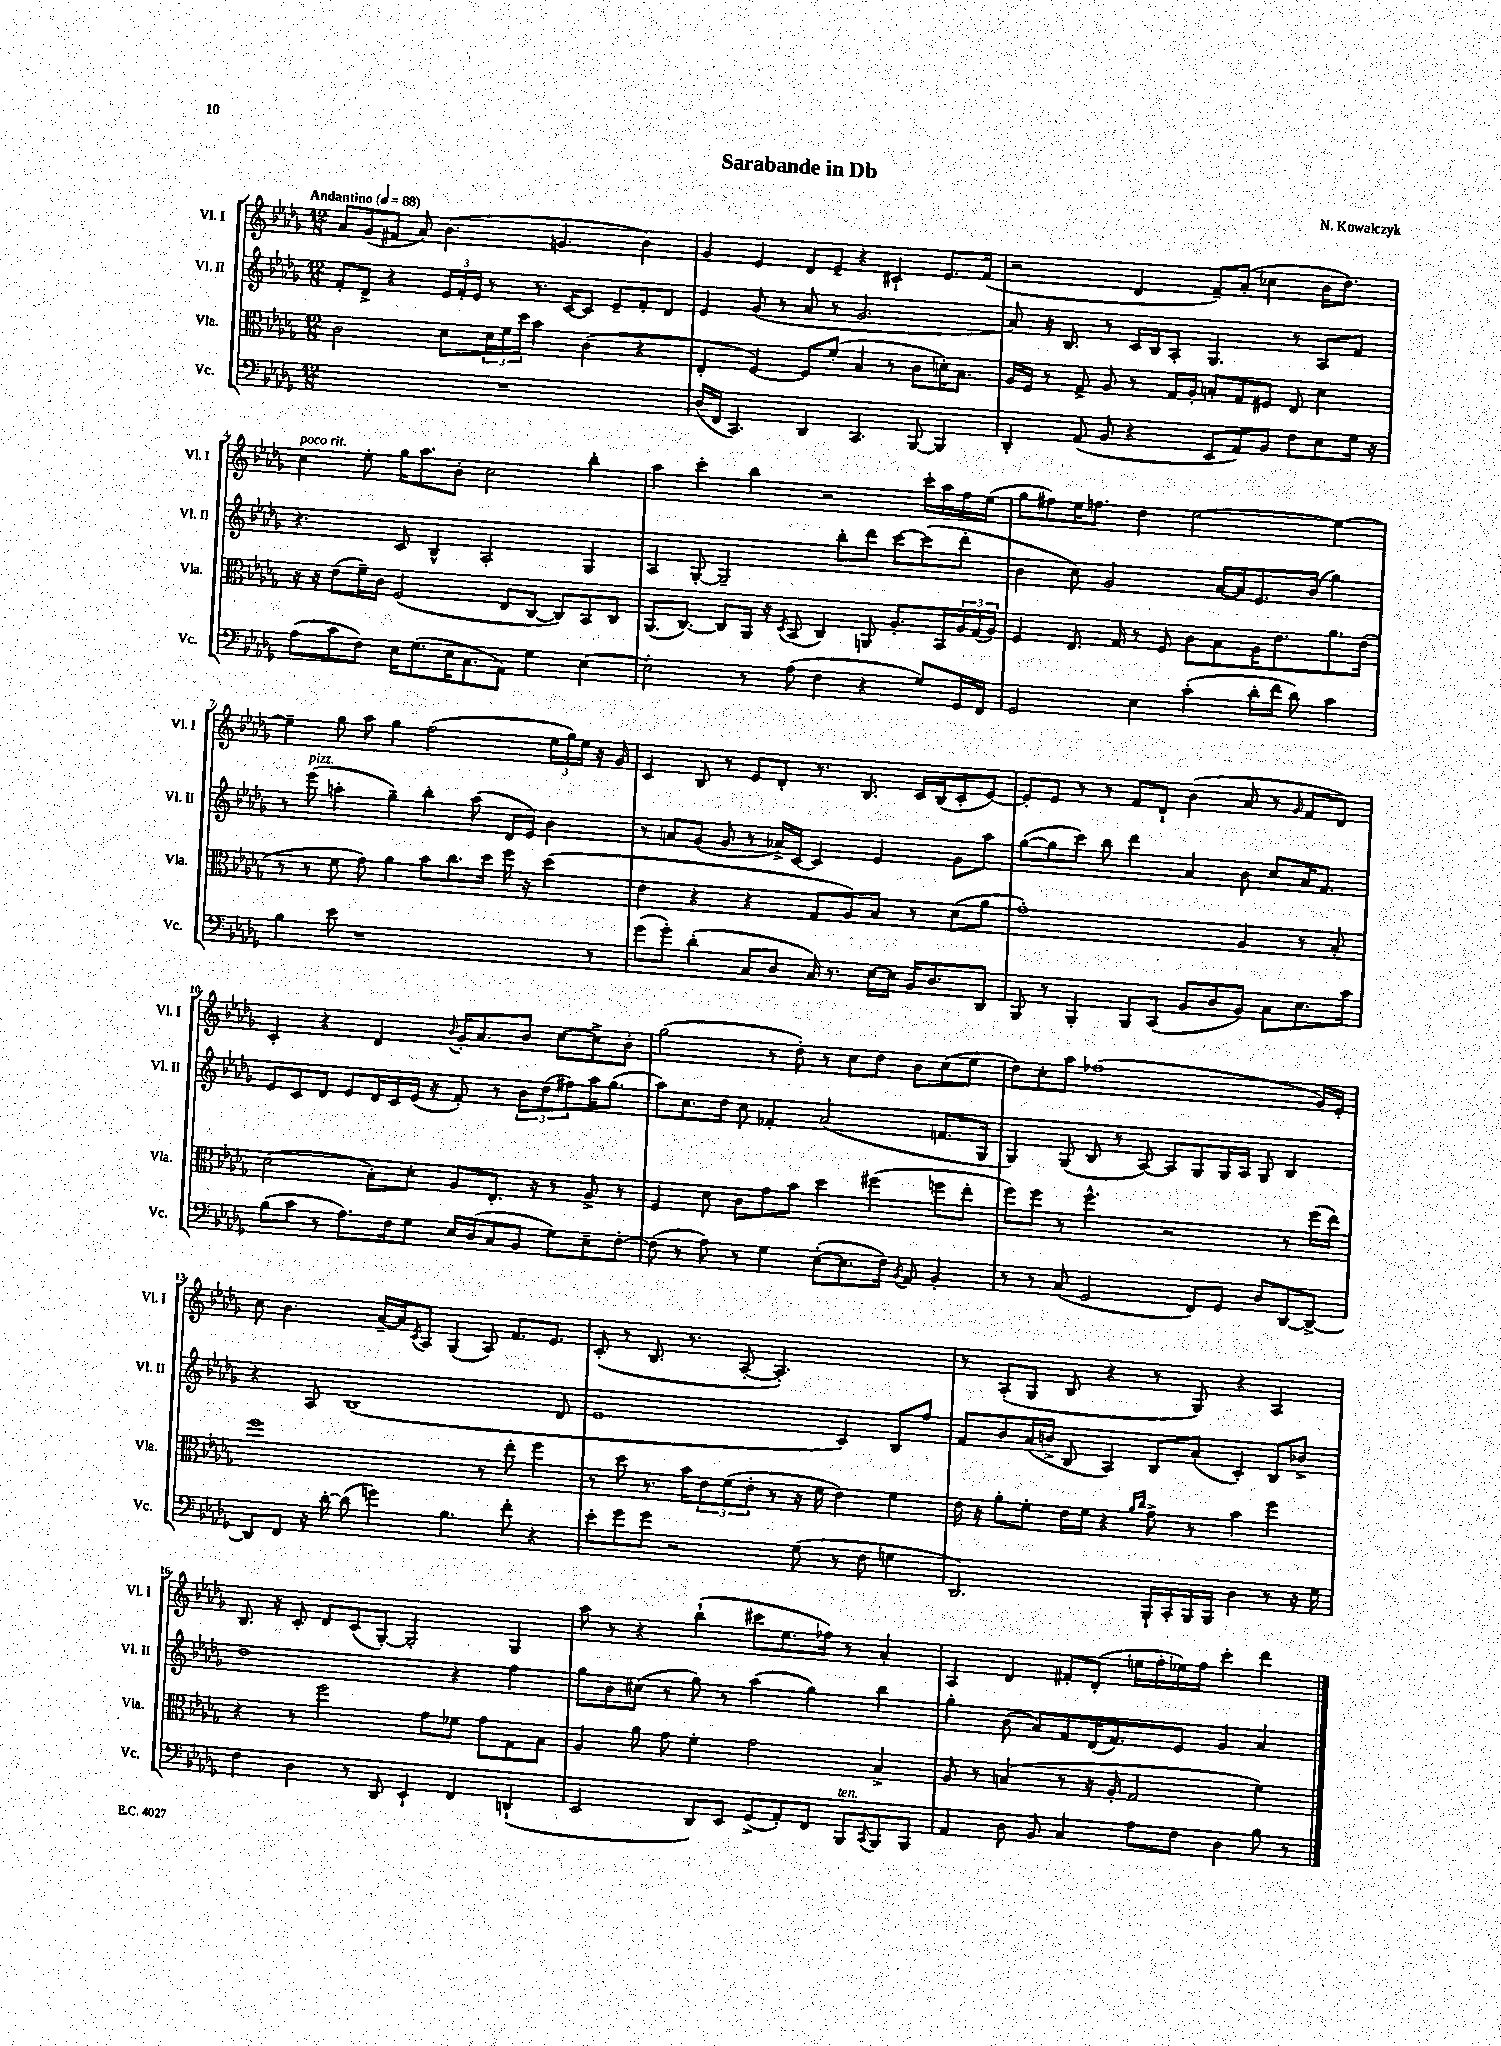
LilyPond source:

\header { title = "Sarabande in Db" composer = "N. Kowalczyk" }
<<
\new StaffGroup <<
\new Staff = "s0" \with { instrumentName = "Vl. I" shortInstrumentName = "Vl. I" } {
    \clef treble \key des \major \numericTimeSignature \time 12/8 \tempo "Andantino" 4 = 88
    aes'8 ges'8( fis'8 aes'8) bes'4.( g'4. bes'4) |
    ges'4 ees'4 des'8 ees'8-- r4 cis'4-! ees'8. f'16( |
    r2 des'4 f'8--) aes'8-.( ces''4 bes'16 des''8.) |
    c''4^\markup { \italic "poco rit." } ees''8-. ges''16 aes''8. bes'8-. c''2 bes''4-. |
    aes''4 c'''4-. bes''4 r2 c'''16-. aes''16 f''16 ees''16( |
    ges''8 fis''8) ees''16 f''8. des''4 ees''2~ ees''4~ |
    ees''4-- ges''8 aes''8 ges''4 f''2( \tuplet 3/2 { ees''16 ges''16) ees''16 } r16 ges'16 |
    c'4 bes8 r8 ees'8 des'8-. r8. bes8. c'16 bes16( c'8-. ees'8~) |
    ees'8-. ees'8 r8 r8 f'8 des'8-! bes'4( aes'8 r8 \grace { ges'16 } f'8 des'8) |
    c'4-. r4 des'4 \appoggiatura { bes'8 } ges'16-. aes'8. bes'8 c''8~ c''8-> bes'8-. |
    ges''2( r8 des''8-.) r8 c''8 des''8 bes'8 c''8( ees''8 |
    des''8) c''8-. aes''8 fes''1( ges'16) ees'16-. |
    c''8 bes'4. aes'16~-- aes'16 \acciaccatura { c'8 } aes8 ges4( aes8) f'8. ees'8. |
    c'8-.( r8 bes8. r8. aes8~-. aes2.-.) |
    r8 aes8-.( ges8 bes8 r4 r8 ges8) r4 aes4 |
    bes8. r16 c'8-. des'8 c'8( ges8~-.) ges2-. ges4 |
    aes''8 r8 r4 bes''4-!( cis'''8 ees''8. fes''16) r8 aes'4-. |
    aes4 des'4 fis'8-. des'8-.( e''16 f''16-. ees''16) f''16 c'''4-. des'''4 \bar "|." |
}
\new Staff = "s1" \with { instrumentName = "Vl. II" shortInstrumentName = "Vl. II" } {
    \clef treble \key des \major \numericTimeSignature \time 12/8
    f'8-. des'8-> r4 \tuplet 3/2 { ees'16 f'16-. ees'16 } r8 r8. c'16~ c'8 ees'8-- f'8-. des'8 |
    ees'4 ges'8( r8 aes'8 r8 ges'2. |
    aes'8) r16 bes8. r8 c'16 bes16 aes8-. ges4. r8 aes8 f'8 |
    r4. c'8 bes4-^ aes2-. ges4 |
    aes4 ges8~-. ges2-- bes''8-. des'''8 c'''8~ c'''8( des'''8-. |
    bes'4 c''8) ges'2 aes'16~ aes'16 ees'8. bes'16( ges''4) |
    r8 ees'''8^\markup { \italic "pizz." }( a''4-. ges''4--) bes''4-. a''8( des'16 ees'16) bes'4 |
    r8 a'8 ges'8( ges'8 r8 aes'16->) c'16~ c'4 ees'4 ges'8 aes''8 |
    ges''8~( ges''8 c'''8) bes''8 des'''4 aes'4 bes'8 c''8 aes'16 f'8. |
    ees'8 c'8 des'8 ees'8 des'16 c'16 ees'16( r16 f'8-.) r8 \tuplet 3/2 { bes'8 des''8( fis''8) } aes''16 ges''8.( |
    aes''8) c''8. des''16 c''8 fes'4-. aes'2( f'8. ges16 |
    ges4) ges8( bes8 r8 aes8~) aes8 ges8 ges16 aes16 ges8 bes4 |
    r4 aes8 bes1( des'8 |
    ees'1 c'4) bes8 f''8 |
    f'8 bes'8 aes'16( b'16-> bes8 aes4) bes8 aes'8-.( c'4-.) bes8 bes'8-> |
    des''1 r4 f''4 |
    ges''8 bes'8 cis''8( r8 ges''8) r8 aes''4( ges''4) bes''4 |
    ges''4-. bes'8( aes'8) f'8 des'16( f'8.) ees'8 ges'4 aes'4 \bar "|." |
}
\new Staff = "s2" \with { instrumentName = "Vla." shortInstrumentName = "Vla." } {
    \clef alto \key des \major \numericTimeSignature \time 12/8
    c'2 des'8 \tuplet 3/2 { des'16 f'16 des''16 } bes'4 c'4( r4 |
    ees4-. f4~) f8 f'8-.( bes4 r8 c'8 d'16-.) bes8. |
    aes16 f16 r8 ges8-> aes8 r8 ges16 aes16-. b8-. ges8 fis8 ees8 des'4 |
    r16 r16 ees'8( f'16--) c'16 f2( ees8 c8~ c8) bes,8 c8 |
    aes,8.( c8.~) c8 aes,16 r16 \acciaccatura { des8 } bes,8( c4) a,8 aes8.-. bes,16 \tuplet 3/2 { aes16 ges16( aes16) } |
    f4 ees8. ges16 r8 f8 c'8 bes8 aes16 ees'8. aes'8. ees'16( |
    r8 r8 f'8 ges'8) aes'4 bes'8 c''8. des''16 f''16 r16 des''4( |
    ees'4 r4 r4 ges8 aes8) bes8 r8 des'8( aes'8 |
    ges'1-.) aes4 r8 bes8-. |
    des'2( bes8-.) des'8-. aes8 ees8.-. r16 r8 aes8-> r8 |
    f4 des'8 c'8 ges'8 bes'8 des''4 fis''4( f''8 ees''8-. |
    f''8) f''8 r8 f''4.-^ r2 r8 f''16( ees''16) |
    f''1 r8 ees''8-. f''4 |
    r8 des''8 r8. bes'16 \tuplet 3/2 { ees'8 f'8( ees'8-. } r8 r16 f'16 ees'4) f'4 |
    ees'16 r16 aes'8-. f'8-. ees'16 f'16 r4 \grace { aes'16 c''16 } ges'8-> r8 bes'4 f''4 |
    r4 r8 f''2 ges'8 fes'8 ges'8 ges8 bes8 |
    aes4 aes'8 ges'8 f'4-. ges'2 bes4-> |
    aes8 r8 b4( r8 r16 aes16-. ges2 f'4) \bar "|." |
}
\new Staff = "s3" \with { instrumentName = "Vc." shortInstrumentName = "Vc." } {
    \clef bass \key des \major \numericTimeSignature \time 12/8
    R1. |
    des16( f,16 c,4.) des,4 c,4. bes,,8~ bes,,4 |
    des,4-. aes,8( bes,8 r4 ees,8 aes,8) bes,8 f8 ees8 ges16 r16 |
    aes8( c'8 f8) ees16 ges8.( ees16 c8. aes,8) ges4 ees4~ |
    ees2-. r8 aes8( f4 r4 ges8) ges,16 f,16 |
    ges,2 ees4 c'4-.( des'16-. f'16 des'8) c'4 |
    bes4 ees'8 r1 r8 |
    ges'8( ges'8-.) des'4-.( c8 des8 c16) r8. ees16~ ees16 bes,16 des8. des,8 |
    bes,,8 r8 bes,,4-. bes,,8 c,8( bes,8 des8 bes,8) c8 ees8. c'16 |
    bes8( c'8 r8 aes8.) f16 ges8 ees16 des16( c8 bes,8 ges8) ees8-- f8~-. |
    f8( r8 aes8) r8 ges4 ees8~-.( ees8. f16) \acciaccatura { bes,8 } aes,8 bes,4-. |
    r8 r8 c8( ges,2 f,8) ges,8 des8 des,8~ des,8~-> |
    des,8 f,8 r16 des'16~-. des'8( g'4) bes4. f'8-. r4 |
    ees'8-. ges'8 ges'8 r2 ges8( r8 f8 g4 |
    des,2.) bes,,16-! c,16-. bes,,16 bes,,16 des4 r8 r16 ges16 |
    f4 des4 r8 des,8 ees,4-! f,4 d,4-!( |
    ees,2 des,8) ees,8 ges,8->( aes,8-.) f,8 bes,,8^\markup { \italic "ten." } \acciaccatura { c,8 } bes,,8 bes,,8 |
    aes,4 des8 bes,8 c4 aes8 f8 des4 bes8 r8 \bar "|." |
}
>>
>>
